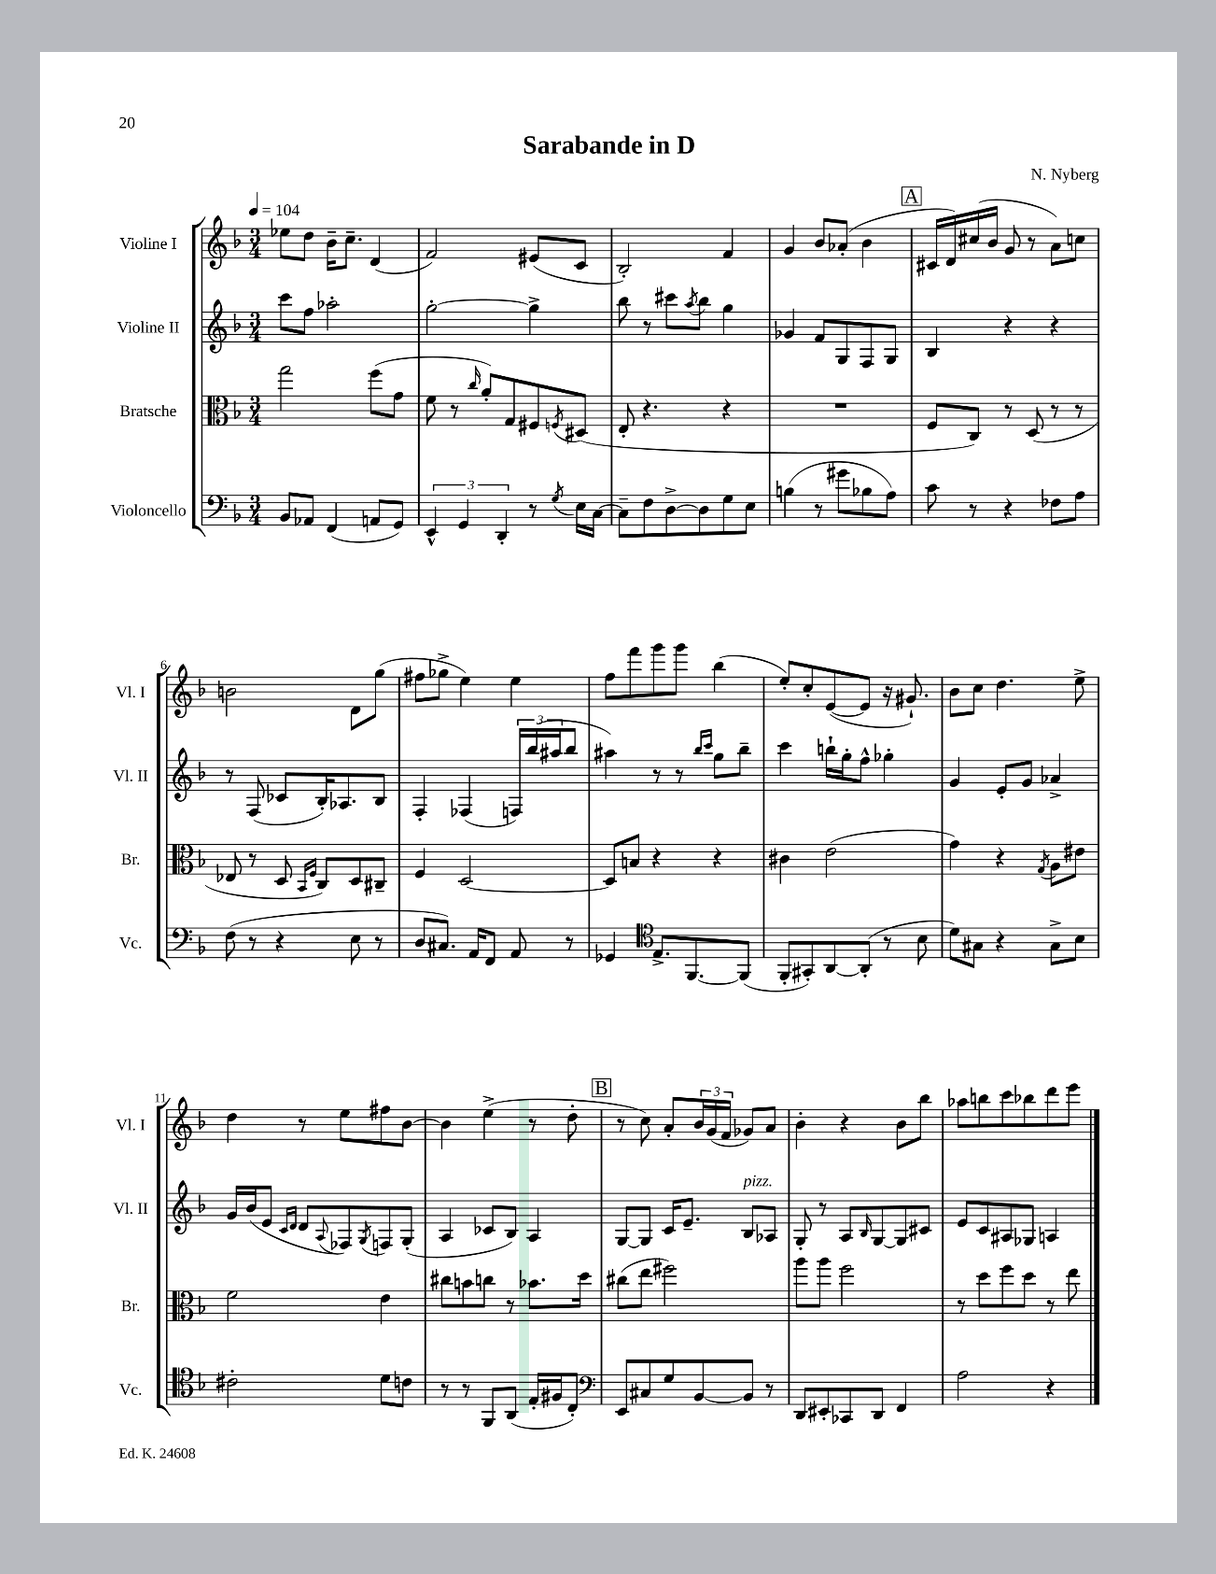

**kern	**kern	**kern	**kern
*staff4	*staff3	*staff2	*staff1
*clefF4	*clefC3	*clefG2	*clefG2
*k[b-]	*k[b-]	*k[b-]	*k[b-]
*M3/4	*M3/4	*M3/4	*M3/4
*MM104	*MM104	*MM104	*MM104
8BB-/L	2gg\	8ccc\L	8ee-\L
8AA-/J	.	8ff\J	8dd\J
(4FF/	.	2aa-'\	16b-~\LK
.	.	.	8.cc~\J
8AA/L	(8ff\L	.	(4d/
8GG/J)	8g\J	.	.
=	=	=	=
6EE^^/	8f\	[2gg'\	2f/)
.	8r	.	.
6GG/	.	.	.
.	16qqcc/	.	.
.	8a'/L)	.	.
6DD'/	.	.	.
.	8G/	.	.
8r	8F#/	4gg^\]	(8e#/L
8qG/	8qF/	.	.
16E\LL	(8D#/J	.	8c/J
[16C\JJ	.	.	.
=	=	=	=
8C~\]L	8E'/	8bb-\	2B-'/)
8F\	4.r	8r	.
[8D^\	.	8ccc#\L	.
.	.	8qaa/	.
8D\]	.	8bb-\J	.
8G\	4r	4gg\	4f/
8E\J	.	.	.
=	=	=	=
(4B\	2.r	4g-/	4g/
8r	.	8f/L	8b-/L
8g#\L	.	8G/	(8a-'/J
8B-\	.	8F/	4b-\
8A\J)	.	8G/J	.
=	=	=	=
8c\	8F/L	4B-/	16c#/LL
.	.	.	16d/)
8r	8C/J)	.	(16cc#/
.	.	.	16b-/JJ
4r	8r	4r	8g/
.	(8D/	.	8r
8F-\L	8r	4r	8a\L)
8A\J	8r	.	8cc\J
=	=	=	=
(8F\	8E-/	8r	2b\
8r	8r	(8F/	.
4r	8D/	8c-/L	.
.	16qqBB-/LL	.	.
.	16qqF/JJ	.	.
.	8C/L)	16B-'/K)	.
.	.	8.A-/	.
8E\	8D/	.	8d\L
8r	8C#~/J	8B-/J	(8gg\J
=	=	=	=
8D/L	4F/	4F'/	8ff#\L
8.C#/J)	.	.	8gg-^\J
.	[2D/	(4F-/	4ee\)
16AA/LK	.	.	.
8FF/J	.	.	.
8AA/	.	24F/LL)	4ee\
.	.	(24bb-/	.
.	.	24aa#/J	.
8r	.	8bb-/J	.
=	=	=	=
4GG-/	8D/]L	4aa#\)	8ff\L
.	8B/J	.	8fff\
*clefC4	*	*	*
8.E^/L	4r	8r	8ggg\
.	.	8r	8ggg\J
[8.FF/	.	.	.
.	.	16qqbb-/LL	.
.	.	16qqccc/JJ	.
.	4r	8gg\L	(4bb-\
(8FF/]J	.	8bb-~\J	.
=	=	=	=
8FF'/L	4c#\	4ccc\	8ee'/L)
8GG#'/)	.	.	8cc'/
[8AA/	(2e\	16bb`\LL	([8e/
.	.	16gg'\J	.
(8AA'/]J	.	8ff^^\J	8e/]J
8r	.	4gg-'\	16r
.	.	.	8.g#`/)
8B-\	.	.	.
=	=	=	=
8d\L)	4g\)	4g/	8b-\L
8G#\J	.	.	8cc\J
4r	4r	8e'/L	4.dd\
.	.	8g/J	.
.	8qG/	.	.
8G#^\L	8A\L	4a-^/	.
8B-\J	8e#\J	.	8ee^\
=	=	=	=
2c#'\	2f\	16g/LL	4dd\
.	.	(16b-/J	.
.	.	8e/J	.
.	.	16qqc/LL	.
.	.	16qqd/JJ	.
.	.	8d/L	8r
.	.	8qqA/	.
.	.	8F-/)	8ee\L
.	.	8qG/	.
8d\L	4e\	8F/	8ff#\
8c\J	.	(8G'/J	[8b-\J
=	=	=	=
8r	8cc#\L	4A/	4b-\]
8r	8b\	.	.
8FF/L	8cc\J	8c-/L	(4ee^\
(8AA/J	8r	8B-/J)	.
16E'/LL	8.b-\L	4A/	8r
16F#/J	.	.	.
8C'/J)	.	.	8dd'\
.	16dd\Jk	.	.
=	=	=	=
*clefF4	*	*	*
8EE/L	(8cc#\L	[8G/L	8r
8C#/	8ee\J	8G/]J	8cc\)
8G/	2ff#\)	16c/LK	8a'/L
.	.	8.e~/J	.
[8BB-/	.	.	24b-/L
.	.	.	(24g/
.	.	.	24f/JJ
8BB-/]J	.	8B-/L	8g-/L)
8r	.	8A-/J	8a/J
=	=	=	=
8DD/L	8aa\L	8G'/	4b-'\
8EE#'/	8aa\J	8r	.
8CC-/	2ff\	8A/L	4r
.	.	16qqB-/	.
8DD/J	.	[8G/	.
4FF/	.	8G/]	8b-\L
.	.	8c#/J	8bb-\J
=	=	=	=
2A\	8r	8e/L	8aa-\L
.	8dd\L	8c/	8bb\
.	8ff\	8A#/	8ccc\
.	8dd\J	8G-/J	8bb-\
4r	8r	4A/	8ddd\
.	8ee\	.	8eee\J
==	==	==	==
*-	*-	*-	*-
